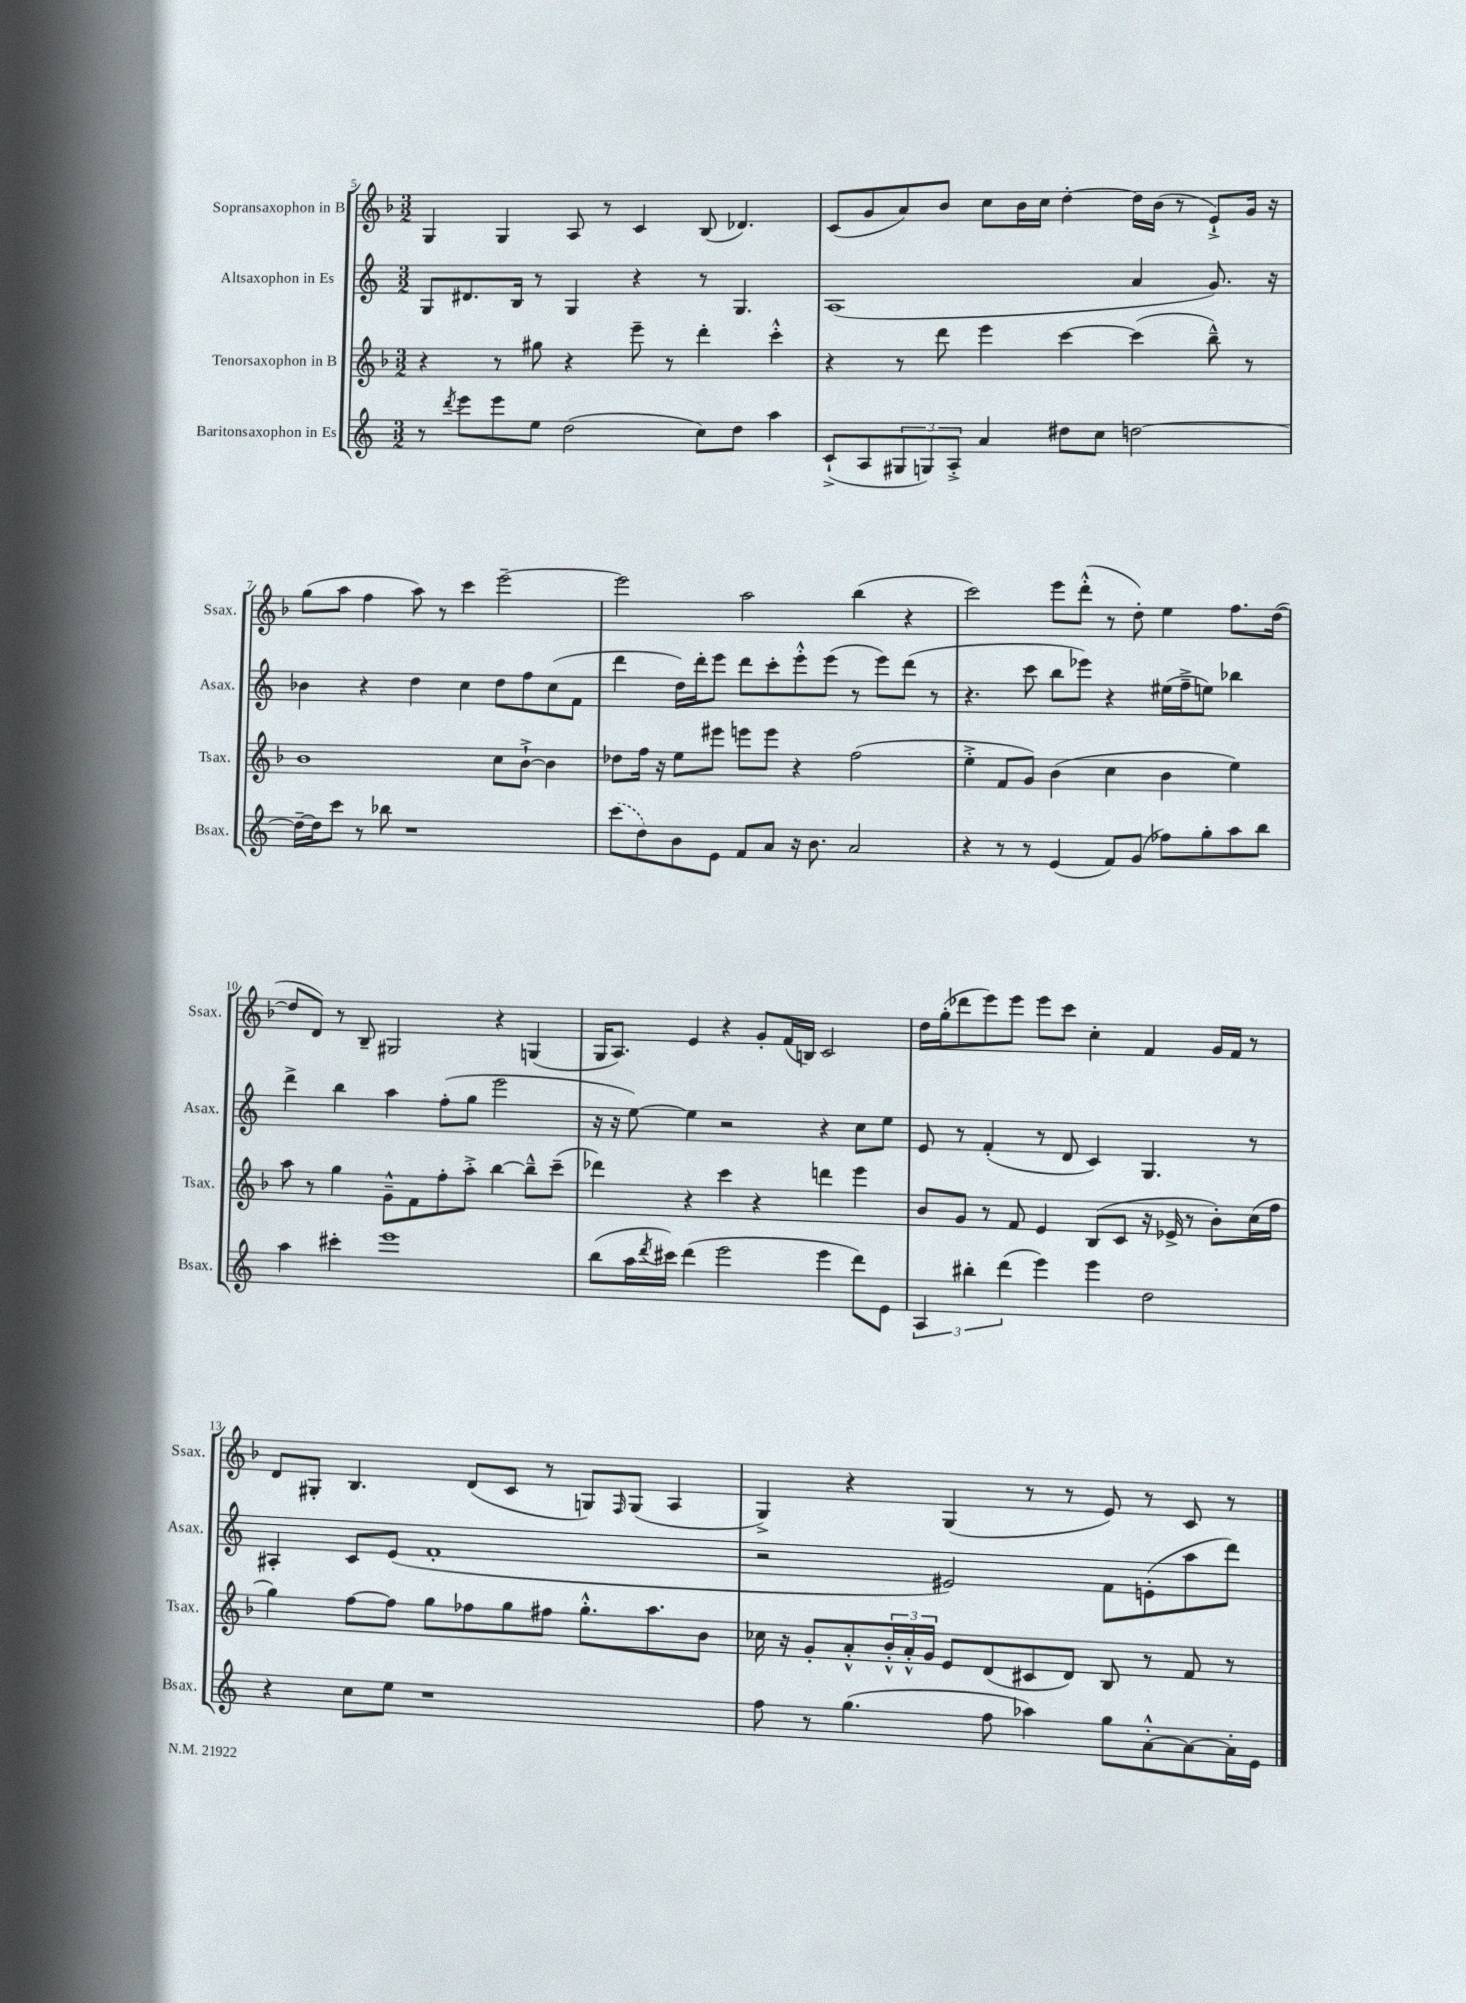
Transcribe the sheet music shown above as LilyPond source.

<<
\new StaffGroup <<
\new Staff = "s0" \with { instrumentName = "Sopransaxophon in B" shortInstrumentName = "Ssax." } {
    \clef treble \key f \major \numericTimeSignature \time 3/2
    g4 g4 a8 r8 c'4 bes8( des'4.) |
    c'8( g'8 a'8) bes'8 c''8 bes'16 c''16 d''4~-. d''16 bes'16( r8 e'8-!->) g'16 r16 |
    g''8( a''8 f''4 a''8) r8 c'''4 e'''2~-- |
    e'''2 a''2 bes''4( r4 |
    c'''2) e'''8 d'''8-.-^( r8 d''8-.) e''4 f''8. d''16~( |
    d''8 d'8) r8 bes8-- gis2 r4 g4( |
    g16 a8.) e'4 r4 g'8-. f'16( b16) c'2 |
    d''16 g''16-.( des'''8 e'''8) e'''8 e'''8 c'''8 c''4-. f'4 g'16 f'16 r8 |
    d'8 gis8-. bes4. d'8( c'8 r8 g8) \grace { f16 } g8( a4 |
    g4->) r4 g4( r8 r8 e'8) r8 c'8 r8 \bar "|." |
}
\new Staff = "s1" \with { instrumentName = "Altsaxophon in Es" shortInstrumentName = "Asax." } {
    \clef treble \key c \major \numericTimeSignature \time 3/2
    g8 dis'8. b16 r8 g4 r4 r8 g4. |
    a1( a'4 g'8.) r16 |
    bes'4 r4 d''4 c''4 d''8 f''8 c''8( f'8 |
    d'''4 d''16) d'''16-. e'''8 d'''8 c'''8-. e'''8-.-^ e'''8( r8 e'''8) d'''8( r8 |
    r4. c'''8 b''8 ees'''8) r4 eis''16( f''16---> e''8) bes''4 |
    d'''4-> b''4 a''4 f''8-.( g''8 e'''2 |
    r16 r16 e''8~) e''4 r2 r4 c''8 e''8 |
    e'8 r8 f'4-.( r8 d'8 c'4) g4. r8 |
    ais4-. c'8 e'8( f'1-. |
    r2 eis'2) f'8 e'8-.( a''8 d'''8) \bar "|." |
}
\new Staff = "s2" \with { instrumentName = "Tenorsaxophon in B" shortInstrumentName = "Tsax." } {
    \clef treble \key f \major \numericTimeSignature \time 3/2
    r4 r8 gis''8 r4 e'''8-- r8 d'''4-. c'''4-.-^ |
    r4 r8 d'''8 e'''4 c'''4~ c'''4( bes''8---^) r8 |
    bes'1 c''8 bes'8~-!-> bes'4 |
    des''8 f''16 r16 e''8 eis'''8 e'''8 e'''8 r4 f''2( |
    e''4-.-> f'8 g'8) bes'4( c''4 bes'4 e''4) |
    a''8 r8 g''4 g'8---^ f'8 f''8-. a''8-.-> bes''4~ bes''8---^ c'''8--( |
    des'''4) r4 c'''4 r4 d'''4 e'''4 |
    bes'8 g'8 r8 f'8 e'4 bes8( c'8 r16 ees'16-> r8 bes'8-.) c''16( f''16 |
    g''4) f''8~ f''8 g''8 fes''8 g''8 fis''8 g''8.-.-^ a''8. bes'8 |
    ces''16 r16 g'8-. a'8-.-^ \tuplet 3/2 { bes'16-.-^ a'16-.-^ g'16 } e'8 d'8( cis'8 d'8) bes8 r8 f'8 r8 \bar "|." |
}
\new Staff = "s3" \with { instrumentName = "Baritonsaxophon in Es" shortInstrumentName = "Bsax." } {
    \clef treble \key c \major \numericTimeSignature \time 3/2
    r8 \acciaccatura { d'''8 } e'''8 e'''8 e''8 d''2( c''8) d''8 a''4 |
    c'8-!->( a8 \tuplet 3/2 { gis8 g8) a8-.-> } a'4 dis''8 c''8 d''2~ |
    d''16~-- d''16 c'''8 r8 bes''8 r1 |
    \once \slurDashed c'''8( d''8) b'8 e'8 f'8 a'8 r16 b'8. a'2 |
    r4 r8 r8 e'4( f'8) g'8( fes''8) g''8-. a''8 b''8 |
    a''4 cis'''4-. e'''1 |
    b''8( a''16 \acciaccatura { d'''8 } cis'''16) d'''4( e'''2 e'''4 d'''8) e'8 |
    \tuplet 3/2 { a4 bis''4-. d'''4( } e'''4) e'''4 d''2 |
    r4 c''8 e''8 r1 |
    f''8 r8 g''4.( f''8 aes''4) g''8 a'8~-.-^ a'8~ a'16-. e'16 \bar "|." |
}
>>
>>
\layout { \context { \Score currentBarNumber = #5 } }
